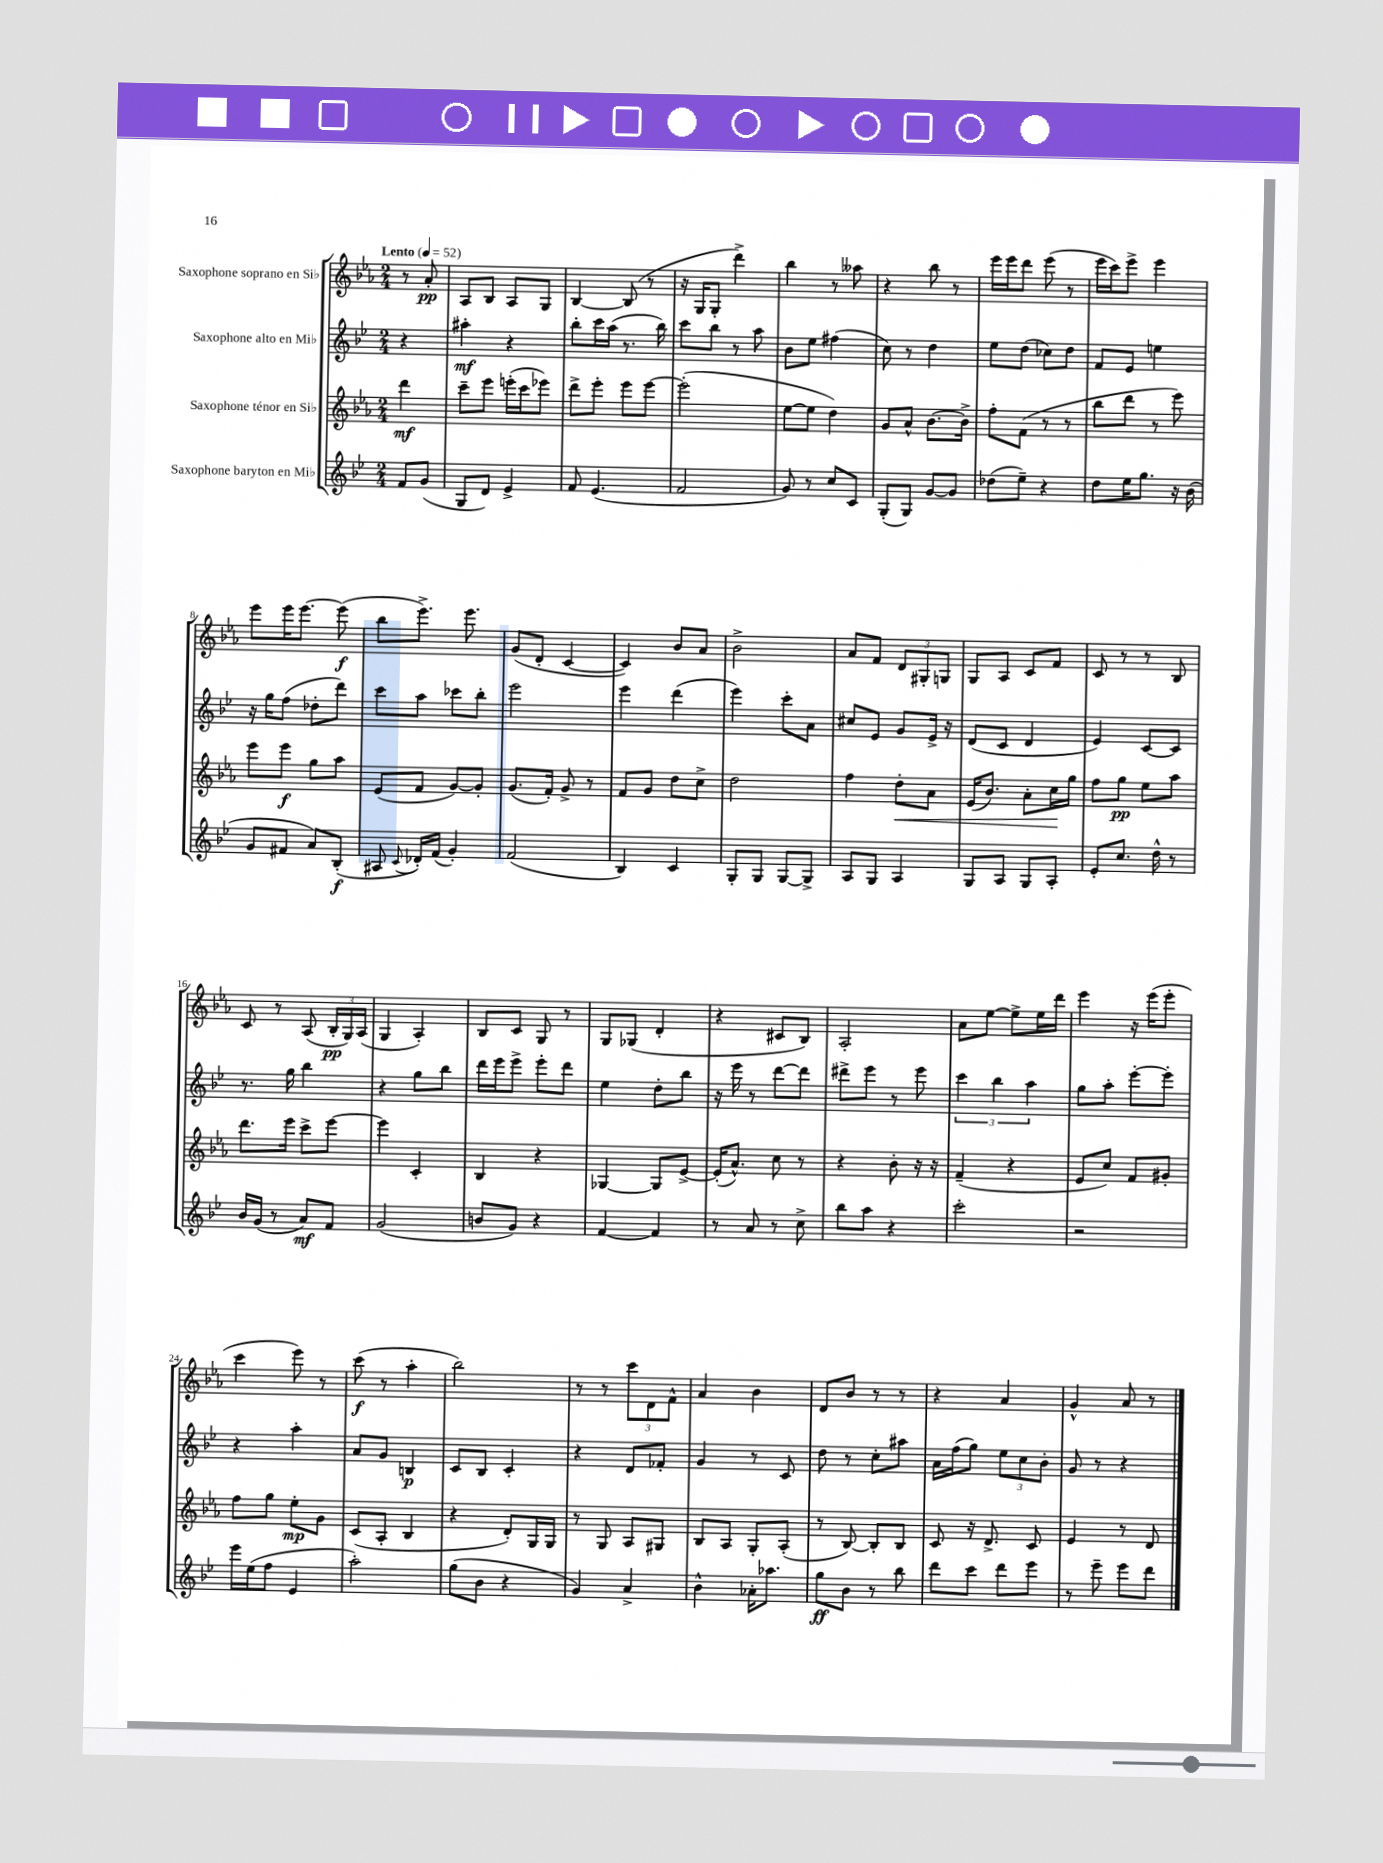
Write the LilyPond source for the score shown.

<<
\new StaffGroup <<
\new Staff = "s0" \with { instrumentName = "Saxophone soprano en Sib" } {
    \clef treble \key ees \major \numericTimeSignature \time 2/4 \partial 4 \tempo "Lento" 4 = 52
    \autoBeamOff r8 aes'8-.\pp |
    aes8[ bes8] aes8[ g8] |
    bes4~ bes8( r8 |
    r16 g16[ g8]-. d'''4->) |
    bes''4 r8 aeses''8 |
    r4 bes''8 r8 |
    ees'''16[ ees'''16 d'''8] ees'''8( r8 |
    ees'''16[ c'''16) ees'''8]-> ees'''4 |
    ees'''8[ ees'''16 ees'''8.]~ ees'''8\f( |
    bes''8[ ees'''8.]->) ees'''8. |
    g'8[( d'8]-. c'4~ |
    c'4) bes'8[ aes'8] |
    bes'2-> |
    aes'8[ f'8] \tuplet 3/2 { d'8[ gis8-. g8] } |
    g8[ aes8] c'8[ f'8] |
    c'8 r8 r8 bes8 |
    c'8 r8 aes8( \tuplet 3/2 { bes16[-.\pp g16) aes16]( } |
    g4 aes4-.) |
    bes8[ c'8] g8 r8 |
    g8[ ges8]( d'4-. |
    r4 cis'8[ bes8]) |
    aes2-. |
    aes'8[ ees''8]~ ees''8[-> ees''16 d'''16] |
    ees'''4 r16 ees'''16[( ees'''8]-. |
    c'''4 ees'''8) r8 |
    c'''8\f( r8 aes''4-. |
    bes''2) |
    r8 r8 \tuplet 3/2 { c'''8[ d'8 f'8]-^ } |
    aes'4 bes'4 |
    d'8[ bes'8] r8 r8 |
    r4 aes'4 |
    g'4-^ aes'8 r8 \bar "|." |
}
\new Staff = "s1" \with { instrumentName = "Saxophone alto en Mib" } {
    \clef treble \key bes \major \numericTimeSignature \time 2/4 \partial 4
    \autoBeamOff r4 |
    ais''4-.\mf r4 |
    bes''8[-. c'''16 a''16]( r8. bes''16) |
    c'''8[ bes''8] r8 a''8 |
    bes'8[ ees''8] fis''4( |
    c''8) r8 d''4 |
    ees''8[ d''8]( ces''8[) d''8] |
    f'8[ ees'8] e''4 |
    r16 g''16[ f''8]( des''8[-. d'''8]) |
    c'''8[ a''8] ces'''8[ bes''8]-. |
    ees'''2 |
    ees'''4 d'''4( |
    ees'''4) c'''8[-. a'8] |
    cis''8[ ees'8] g'8[ ees'16]-> r16 |
    d'8[( c'8] d'4 |
    ees'4) c'8[~ c'8] |
    r8. g''16 bes''4 |
    r4 g''8[ bes''8] |
    d'''16[ ees'''16 ees'''8]-> ees'''8[-. d'''8] |
    ees''4 d''8[-. bes''8] |
    r16 ees'''16 r8 d'''8[~ d'''8] |
    dis'''8[-> ees'''8] r8 ees'''8 |
    \tuplet 3/2 { c'''4 bes''4 a''4 } |
    g''8[ a''8]-. ees'''8[~-. ees'''8]-. |
    r4 a''4-. |
    a'8[ g'8] b4\p |
    c'8[ bes8] c'4-. |
    r4 d'8[ fes'8]-. |
    g'4 r8 c'8 |
    d''8 r8 c''8[-. ais''8] |
    a'16[ f''16( g''8]) \tuplet 3/2 { ees''8[ c''8 bes'8]-. } |
    g'8 r8 r4 \bar "|." |
}
\new Staff = "s2" \with { instrumentName = "Saxophone ténor en Sib" } {
    \clef treble \key ees \major \numericTimeSignature \time 2/4 \partial 4
    \autoBeamOff d'''4\mf |
    c'''8[-- ees'''8] e'''16[-.( c'''16 ees'''8]) |
    d'''8[-> ees'''8]-. ees'''8[ ees'''8]~ |
    ees'''2-.( |
    ees''8[~ ees''8] d''4) |
    g'8[ aes'8]-^ bes'8.[~ bes'16]-> |
    f''8[-. f'8]( r8 r8 |
    bes''8[ d'''8] r8 ees'''8) |
    ees'''8[ ees'''8]\f g''8[ aes''8] |
    ees'8[( f'8] g'8[~) g'8]-. |
    g'8.[( f'16]-.) g'8-> r8 |
    f'8[ g'8] d''8[ c''8]-> |
    d''2 |
    f''4 d''8[-.\< aes'8] |
    ees'16[( bes'8.]) aes'8[-. c''16\! g''16] |
    f''8[ g''8]\pp ees''8[ aes''8] |
    d'''8.[ ees'''16] c'''8[-> ees'''8]~ |
    ees'''4 c'4-. |
    bes4 r4 |
    ges4~ ges8[ ees'8]~-> |
    ees'16[-.( aes'8.]-^) c''8 r8 |
    r4 bes'8-. r16 r16 |
    f'4--( r4 |
    ees'8[ c''8]) f'8[ gis'8]-. |
    f''8[ g''8] ees''8[-.\mp g'8] |
    c'8[( aes8]-. bes4 |
    r4 d'8[-.) g16 g16] |
    r8 g8 aes8[ gis8] |
    bes8[ aes8] g8[-. aes8]-.( |
    r8 bes8~) bes8[-. bes8] |
    c'8 r16 d'8.-> c'8 |
    ees'4 r8 d'8 \bar "|." |
}
\new Staff = "s3" \with { instrumentName = "Saxophone baryton en Mib" } {
    \clef treble \key bes \major \numericTimeSignature \time 2/4 \partial 4
    \autoBeamOff f'8[ g'8]( |
    g8[ d'8]) ees'4-> |
    f'8 ees'4.( |
    f'2 |
    g'8) r8 c''8[ c'8] |
    g8[-.( g8]) g'8[~ g'8] |
    des''8[( ees''8]--) r4 |
    d''8[ ees''16 g''8.] r16 bes'16( |
    g'8[ fis'8] a'8[) bes8]-.\f( |
    ais8 \appoggiatura { c'8 } des'16[-.) f'16]( g'4-.) |
    f'2( |
    bes4) c'4 |
    g8[-. g8] g8[~ g8]-> |
    a8[ g8] a4 |
    g8[ a8] g8[ a8]-. |
    ees'8[-. c''8.] d''16-^ r8 |
    bes'16[ g'16]( r8 a'8[\mf) f'8] |
    g'2( |
    b'8[ g'8]) r4 |
    f'4~ f'4 |
    r8 a'8 r8 c''8-> |
    bes''8[ a''8] r4 |
    c'''2-. |
    r2 |
    ees'''16[ ees''16( f''8] ees'4 |
    a''2-.) |
    g''8[( bes'8] r4 |
    g'4) a'4-> |
    bes'4-^ aes'16[-. aes''8.] |
    g''8[\ff bes'8] r8 bes''8 |
    d'''8[ c'''8] d'''8[ ees'''8] |
    r8 ees'''8-- ees'''8[ d'''8] \bar "|." |
}
>>
>>
